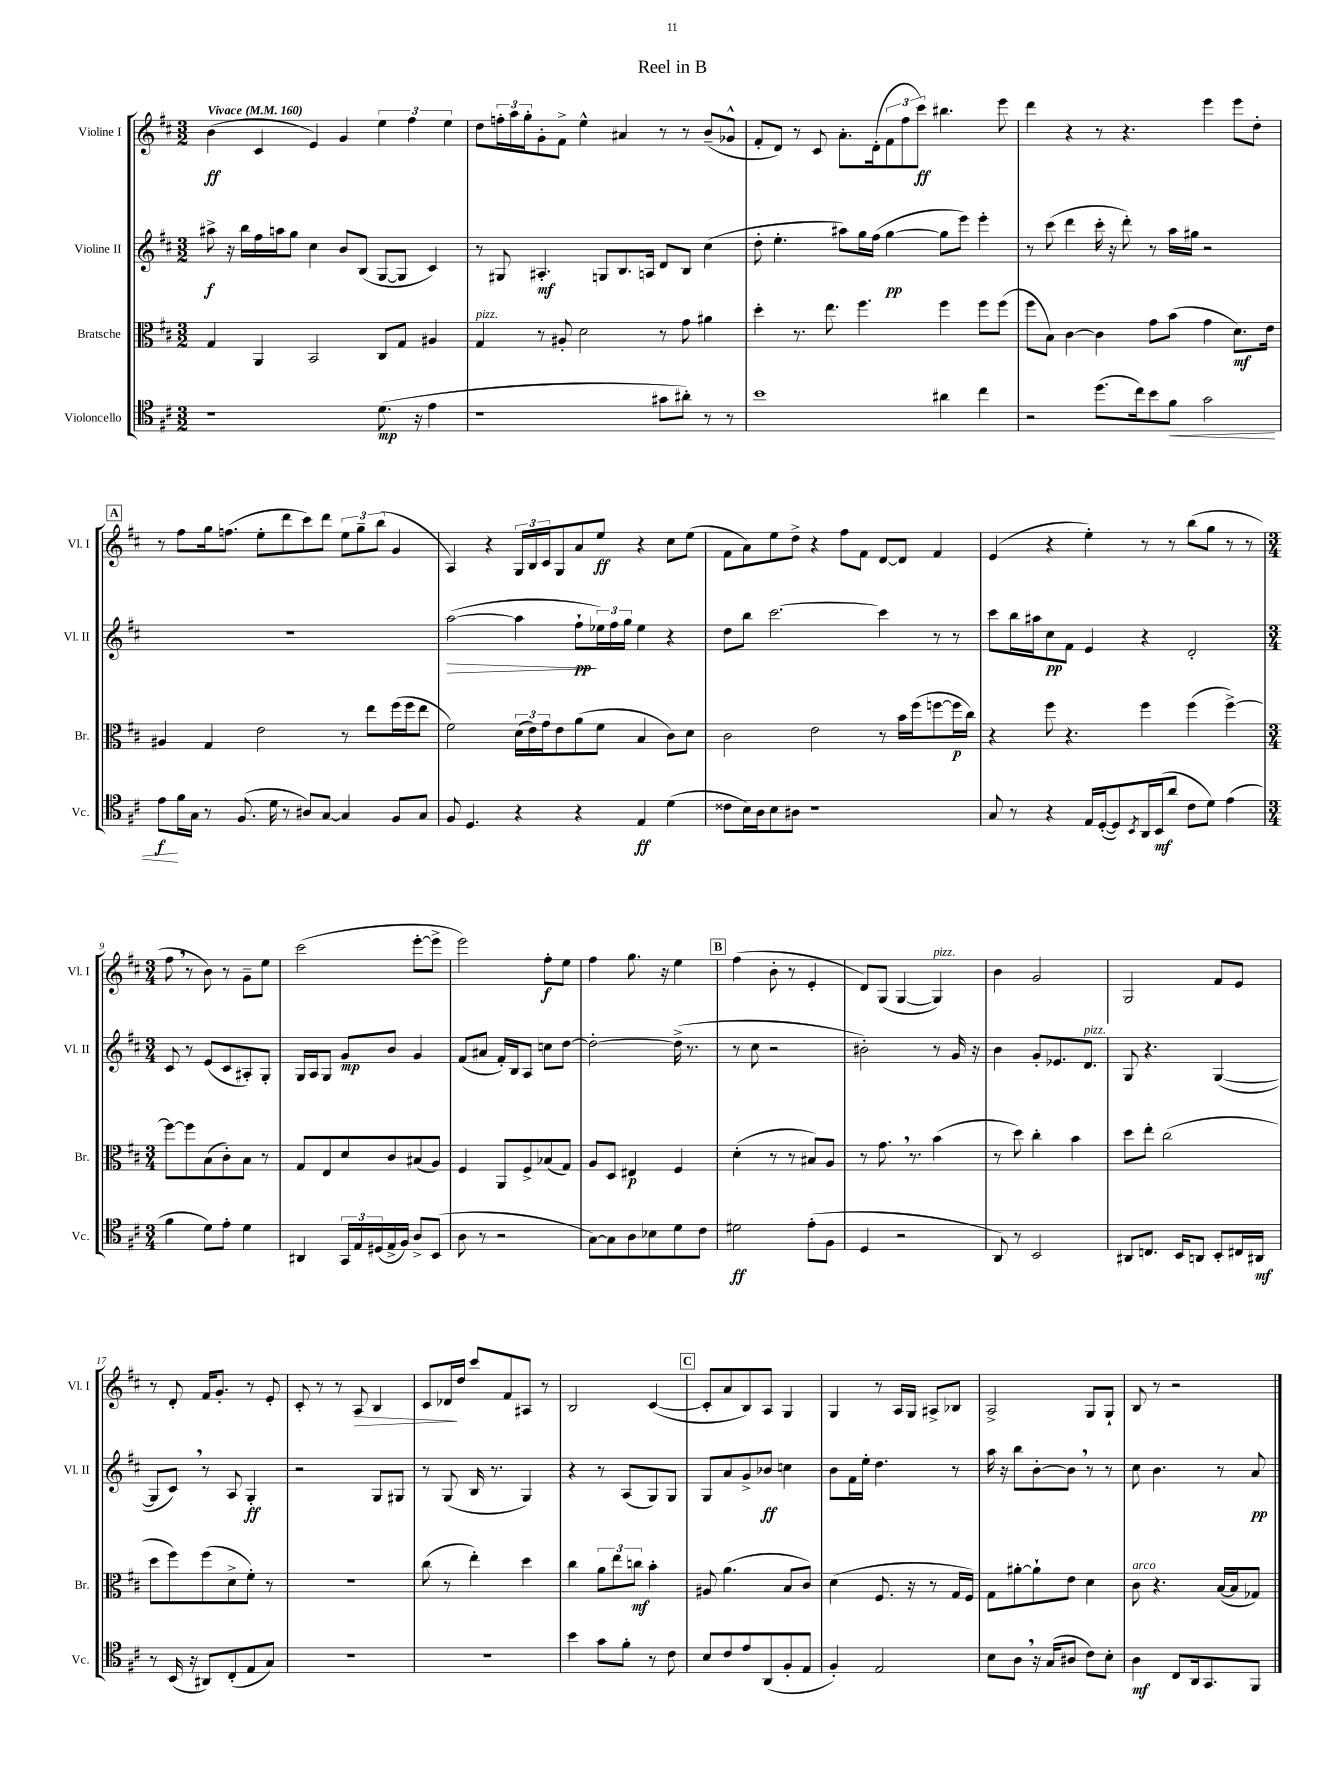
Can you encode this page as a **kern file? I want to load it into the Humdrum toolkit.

**kern	**dynam	**kern	**dynam	**kern	**dynam	**kern	**dynam
*part4	*part4	*part3	*part3	*part2	*part2	*part1	*part1
*staff4	*staff4	*staff3	*staff3	*staff2	*staff2	*staff1	*staff1
*I"Violoncello	*	*I"Bratsche	*	*I"Violine II	*	*I"Violine I	*
*I'Vc.	*	*I'Br.	*	*I'Vl. II	*	*I'Vl. I	*
*clefC4	*	*clefC3	*	*clefG2	*	*clefG2	*
*k[f#c#]	*	*k[f#c#]	*	*k[f#c#]	*	*k[f#c#]	*
*M3/2	*	*M3/2	*	*M3/2	*	*M3/2	*
*MM160	*	*MM160	*	*MM160	*	*MM160	*
=1	=1	=1	=1	=1	=1	=1	=1
!	!	!	!	!	!	!LO:TX:a:B:t=Vivace	!
1r	.	4G/	.	8aa#X^\	f	(4b\	ff
.	.	.	.	16r	.	.	.
.	.	.	.	16bb\LL	.	.	.
.	.	4AA/	.	16ff#\	.	4c#/	.
.	.	.	.	16aan\J	.	.	.
.	.	.	.	8gg\J	.	.	.
.	.	2BB/	.	4cc#\	.	4e/)	.
.	.	.	.	8b/L	.	4g/	.
.	.	.	.	(8B/J	.	.	.
(8.d\	mp	8C#/L	.	[8G/L	.	6ee\	.
.	.	8G/J	.	8G/J]	.	.	.
.	.	.	.	.	.	6ff#\	.
16r	.	.	.	.	.	.	.
4e\	.	4A#X/	.	4c#/)	.	.	.
.	.	.	.	.	.	6ee\	.
=2	=2	=2	=2	=2	=2	=2	=2
!	!	!LO:TX:a:i:t=pizz.	!	!	!	!	!
1r	.	4G/	.	8r	.	8dd\L	.
.	.	.	.	8G#X/	.	24ffn'\L	.
.	.	.	.	.	.	24aa\	.
.	.	.	.	.	.	24gg'\J	.
.	.	8r	.	4.A#X'/	mf	8g'\	.
.	.	8A#X'/	.	.	.	8f#^\J	.
.	.	2d\	.	.	.	4ee^^\	.
.	.	.	.	8Gn/L	.	.	.
.	.	.	.	8.B/	.	4a#X/	.
.	.	.	.	16An/Jk	.	.	.
8g#X\L	.	8r	.	8d/L	.	8r	.
8a#X'\J)	.	8g\	.	8B/J	.	8r	.
8r	.	4a#X\	.	(4cc#\	.	(8b~/L	.
8r	.	.	.	.	.	8g-X^^/J	.
=3	=3	=3	=3	=3	=3	=3	=3
1b	.	4dd'\	.	8dd'\	.	8f#'/L	.
.	.	.	.	4.ee'\	.	8d/J)	.
.	.	8.r	.	.	.	8r	.
.	.	.	.	.	.	8c#/	.
.	.	8.ee\	.	.	.	.	.
.	.	.	.	8aa#X\L)	.	8.a'\L	.
.	.	4.ff#\	.	16gg\L	.	.	.
.	.	.	.	(16ff#\JJ	.	(16d'\k	.
.	.	.	.	[4gg\	pp	12f#\	.
.	.	.	.	.	.	12ff#\	.
.	.	.	.	.	.	12ccc#\J)	ff
4a#X\	.	4ff#\	.	8gg\L]	.	4.bb#X\	.
.	.	.	.	8eee\J)	.	.	.
4cc#\	.	8ff#\L	.	4eee'\	.	.	.
.	.	(8ff#\J	.	.	.	8eee\	.
=4	=4	=4	=4	=4	=4	=4	=4
2r	.	8ff#\L	.	8r	.	4ddd\	.
.	.	8B\J)	.	(8ccc#\	.	.	.
.	.	[4c#\	.	4ddd\	.	4r	.
(8.dd\L	.	4c#\]	.	16ccc#'\	.	8r	.
.	.	.	.	16r	.	.	.
.	.	.	.	8ddd'\)	.	4.r	.
16cc#\k)	.	.	.	.	.	.	.
8b\	.	8g\L	.	8r	.	.	.
!	!LO:HP:b	!	!	!	!	!	!
8f#\J	<	(8b\J	.	16aa\LL	.	.	.
.	.	.	.	16gg#X\JJ	.	.	.
2g\	.	4g\	.	2r	.	4eee\	.
.	.	8.d\L)	mf	.	.	8eee\L	.
.	.	.	.	.	.	8dd'\J	.
.	.	16e\Jk	.	.	.	.	.
!!LO:LB:g=z
!!LO:REH:place=s1:t=A
=5	=5	=5	=5	=5	=5	=5	=5
8e\L	f	4A#X/	.	1.r	.	8r	.
16f#\L	[	.	.	.	.	8ff#\L	.
16G\JJ	.	.	.	.	.	.	.
8r	.	4G/	.	.	.	16gg\k	.
.	.	.	.	.	.	(8.ffn\J	.
(8.F#/	.	.	.	.	.	.	.
.	.	2e\	.	.	.	8ee'\L	.
16d\	.	.	.	.	.	.	.
8r	.	.	.	.	.	8ddd\	.
8A#X/L)	.	.	.	.	.	8ccc#\)	.
[8G/J	.	.	.	.	.	8ddd\J	.
4G/]	.	8r	.	.	.	12ee\L	.
.	.	.	.	.	.	12gg~\	.
.	.	8ee\L	.	.	.	.	.
.	.	.	.	.	.	(12bb\J	.
8F#/L	.	(16ff#\L	.	.	.	4g/	.
.	.	16ff#\J	.	.	.	.	.
8G/J	.	8ee\J	.	.	.	.	.
=6	=6	=6	=6	=6	=6	=6	=6
!	!	!	!	!	!LO:HP:b	!	!
8F#/	.	2f#\)	.	([2aa\	>	4A/)	.
4.D/	.	.	.	.	.	.	.
.	.	.	.	.	.	4r	.
4r	.	(24d\LL	.	4aa\]	.	24G/LL	.
.	.	24e\)	.	.	.	24B/	.
.	.	24g\J	.	.	.	24c#/J	.
.	.	8e\	.	.	.	8G/	.
4r	.	(8a\	.	8ff#`\L	pp	8a/	.
.	.	8f#\J	.	24ee-X\L)	]	8ee/J	ff
.	.	.	.	24ff#\	.	.	.
.	.	.	.	24gg\JJ	.	.	.
4E/	ff	4B/	.	4ee-\	.	4r	.
(4d\	.	8c#\L)	.	4r	.	8cc#\L	.
.	.	8d\J	.	.	.	(8ee\J	.
=7	=7	=7	=7	=7	=7	=7	=7
8c##X\L	.	2c#\	.	8dd\L	.	8f#\L	.
16B\L)	.	.	.	8bb\J	.	8a\)	.
16A\J	.	.	.	.	.	.	.
8B\	.	.	.	[2.ccc#\	.	8ee\	.
8A#X\J	.	.	.	.	.	8dd^\J	.
1r	.	2e\	.	.	.	4r	.
.	.	.	.	.	.	8ff#\L	.
.	.	.	.	.	.	8f#\J	.
.	.	8r	.	4ccc#\]	.	[8d/L	.
.	.	16b\LL	.	.	.	8d/J]	.
.	.	(16ff#\J	.	.	.	.	.
.	.	[8ffn\	.	8r	.	4f#/	.
.	.	16ff\L]	p	8r	.	.	.
.	.	16cc#\JJ)	.	.	.	.	.
=8	=8	=8	=8	=8	=8	=8	=8
8G/	.	4r	.	8ccc#\L	.	(4e/	.
8r	.	.	.	16bb\L	.	.	.
.	.	.	.	16aa#X\J	.	.	.
4r	.	8ff#\	.	8cc#\	pp	4r	.
.	.	4.r	.	8f#\J	.	.	.
16E/LL	.	.	.	4e/	.	4ee'\)	.
([16D'/J	.	.	.	.	.	.	.
8D/])	.	.	.	.	.	.	.
8qBB/	.	.	.	.	.	.	.
16AA/L	.	4ff#\	.	4r	.	8r	.
(16BB/J	mf	.	.	.	.	.	.
8a/J	.	.	.	.	.	8r	.
8c#\L	.	(4ff#\	.	2d'/	.	(8bb\L	.
8d\J)	.	.	.	.	.	8gg\J	.
(4e\	.	[4ff#^\)	.	.	.	8r	.
.	.	.	.	.	.	8r	.
!!LO:LB:g=z
=9	=9	=9	=9	=9	=9	=9	=9
*M3/4	*	*M3/4	*	*M3/4	*	*M3/4	*
4f#\	.	8ff#\L_	.	8c#/	.	8ff#,\	.
.	.	8ff#\]	.	8r	.	8r	.
8d\L)	.	(8B\	.	(8e/L	.	8b\)	.
8e'\J	.	8c#'\)	.	8c#/	.	8r	.
4d\	.	8B\J	.	8A#X'/)	.	8g~\L	.
.	.	8r	.	8G'/J	.	8ee\J	.
=10	=10	=10	=10	=10	=10	=10	=10
4AA#X/	.	8G/L	.	16G/LL	.	(2ccc#\	.
.	.	.	.	16A/J	.	.	.
.	.	8E/	.	8G/J	.	.	.
24GG/LL	.	8d/	.	8g/L	mp	.	.
24E/	.	.	.	.	.	.	.
(24D#X/	.	.	.	.	.	.	.
16E^/	.	8c#/	.	8b/J	.	.	.
16F#/JJ)	.	.	.	.	.	.	.
8A^/L	.	(8B#X/	.	4g/	.	[8eee'\L	.
(8BB/J	.	8A/J)	.	.	.	8eee^\J]	.
=11	=11	=11	=11	=11	=11	=11	=11
8A\	.	4F#/	.	(8f#/L	.	2eee\)	.
8r	.	.	.	8a#X/J	.	.	.
2r	.	8AA/L	.	16f#'/LL)	.	.	.
.	.	.	.	16B/J	.	.	.
.	.	8F#^/	.	8A/J	.	.	.
.	.	(8B-X/	.	8ccn\L	.	8ff#'\L	f
.	.	8G/J)	.	[8dd\J	.	8ee\J	.
=12	=12	=12	=12	=12	=12	=12	=12
[8G\L)	.	8A/L	.	2dd'\_	.	4ff#\	.
8G\]	.	8D/J	.	.	.	.	.
8A\	.	4E#X/	p	.	.	8.gg\	.
8B-X\	.	.	.	.	.	.	.
.	.	.	.	.	.	16r	.
8d\	.	4F#/	.	(16dd^\]	.	4ee\	.
.	.	.	.	8.r	.	.	.
8c#\J	.	.	.	.	.	.	.
!!LO:REH:place=s1:t=B
=13	=13	=13	=13	=13	=13	=13	=13
2d#X\	ff	(4d'\	.	8r	.	(4ff#\	.
.	.	.	.	8cc#\	.	.	.
.	.	8r	.	2r	.	8b'\	.
.	.	8r	.	.	.	8r	.
(8e'\L	.	8B#X/L)	.	.	.	4e'/	.
8F#\J	.	8A/J	.	.	.	.	.
=14	=14	=14	=14	=14	=14	=14	=14
4D/	.	8r	.	2b#X'\)	.	8d/L)	.
.	.	8.g,\	.	.	.	(8G/J	.
2r	.	.	.	.	.	[4G/	.
.	.	8.r	.	.	.	.	.
!	!	!	!	!	!	!LO:TX:a:i:t=pizz.	!
.	.	(4b\	.	8r	.	4G/])	.
.	.	.	.	16g/	.	.	.
.	.	.	.	16r	.	.	.
=15	=15	=15	=15	=15	=15	=15	=15
8AA/)	.	8r	.	4b\	.	4b\	.
8r	.	8dd\)	.	.	.	.	.
2BB/	.	4cc#'\	.	8g'/L	.	2g/	.
.	.	.	.	8.e-X/	.	.	.
.	.	4b\	.	.	.	.	.
!	!	!	!	!LO:TX:a:i:t=pizz.	!	!	!
.	.	.	.	8.d/J	.	.	.
=16	=16	=16	=16	=16	=16	=16	=16
8AA#X/L	.	8dd\L	.	8G/	.	2G/	.
8.Cn/J	.	8ee'\J	.	4.r	.	.	.
.	.	(2cc#\	.	.	.	.	.
16BB/KL	.	.	.	.	.	.	.
8AAn/J	.	.	.	.	.	.	.
8BB'/L	.	.	.	([4G/	.	8f#/L	.
16C#X/L	.	.	.	.	.	8e/J	.
16AA#X/JJ	mf	.	.	.	.	.	.
!!LO:LB:g=z
=17	=17	=17	=17	=17	=17	=17	=17
8r	.	8dd\L	.	8G/L]	.	8r	.
(16BB/	.	8ff#\)	.	8c#,/J)	.	8d'/	.
16r	.	.	.	.	.	.	.
8AA#X/L)	.	(8ff#\	.	8r	.	16f#/KL	.
.	.	.	.	.	.	8.g'/J	.
(8C#'/	.	8d^\	.	8A/	.	.	.
8E/	.	8f#'\J)	.	4G'/	ff	8r	.
8G/J)	.	8r	.	.	.	8e'/	.
=18	=18	=18	=18	=18	=18	=18	=18
2.r	.	2.r	.	2r	.	8c#'/	.
.	.	.	.	.	.	8r	.
.	.	.	.	.	.	8r	.
!	!	!	!	!	!	!	!LO:HP:b
.	.	.	.	.	.	8A/	>
.	.	.	.	8G/L	.	4B/	.
.	.	.	.	8G#X/J	.	.	.
=19	=19	=19	=19	=19	=19	=19	=19
2.r	.	(8cc#\	.	8r	.	8c#/L	.
.	.	8r	.	(8G/	.	16d-X/L	.
.	.	.	.	.	.	16dd/JJ	]
.	.	4ee'\)	.	16B/	.	8ccc#/L	.
.	.	.	.	8.r	.	.	.
.	.	.	.	.	.	8f#/	.
.	.	4dd\	.	4G/)	.	8A#X/J	.
.	.	.	.	.	.	8r	.
=20	=20	=20	=20	=20	=20	=20	=20
4b\	.	4cc#\	.	4r	.	2B/	.
8g\L	.	12a\L	.	8r	.	.	.
.	.	12ee\	.	.	.	.	.
8f#'\J	.	.	.	(8A/L	.	.	.
.	.	12ccn\J	mf	.	.	.	.
8r	.	4b'\	.	8G/)	.	([4c#/	.
8c#\	.	.	.	8G/J	.	.	.
!!LO:REH:place=s1:t=C
=21	=21	=21	=21	=21	=21	=21	=21
8B/L	.	8A#X/	.	8G/L	.	8c#'/L]	.
8c#/	.	(4.a\	.	8a/	.	8a/	.
8e/	.	.	.	8g^/	.	8B/)	.
(8AA/	.	.	.	8b-X/J	ff	8A/J	.
8F#'/	.	8B/L	.	4ccn\	.	4G/	.
8E/J	.	8c#/J)	.	.	.	.	.
=22	=22	=22	=22	=22	=22	=22	=22
4F#'/)	.	(4d\	.	8b\L	.	4G/	.
.	.	.	.	16f#\L	.	.	.
.	.	.	.	16ee'\JJ	.	.	.
2E/	.	8.F#/	.	4.dd\	.	8r	.
.	.	.	.	.	.	16A/LL	.
.	.	16r	.	.	.	16G/JJ	.
.	.	8r	.	.	.	8A#X^/L	.
.	.	16G/LL	.	8r	.	8B-X/J	.
.	.	16F#/JJ)	.	.	.	.	.
=23	=23	=23	=23	=23	=23	=23	=23
8B\L	.	8G\L	.	16aa\	.	2A^/	.
.	.	.	.	16r	.	.	.
8A,\J	.	[8a#X'\	.	8bb\L	.	.	.
16r	.	8a#`\]	.	[8b'\	.	.	.
(16G/KL	.	.	.	.	.	.	.
8A#X/J	.	8e\J	.	8b,\J]	.	.	.
8c#\L)	.	4d\	.	8r	.	8G/L	.
8B'\J	.	.	.	8r	.	8G`/J	.
=24	=24	=24	=24	=24	=24	=24	=24
!	!	!LO:TX:a:i:t=arco	!	!	!	!	!
4A\	mf	8c#\	.	8cc#\	.	8B/	.
.	.	4.r	.	4.b\	.	8r	.
8C#/L	.	.	.	.	.	2r	.
16AA/k	.	.	.	.	.	.	.
8.GG/	.	.	.	.	.	.	.
.	.	([16B/LL	.	8r	.	.	.
.	.	16B/J]	.	.	.	.	.
8FF#/J	.	8G-X/J)	.	8a/	pp	.	.
==	==	==	==	==	==	==	==
*-	*-	*-	*-	*-	*-	*-	*-
